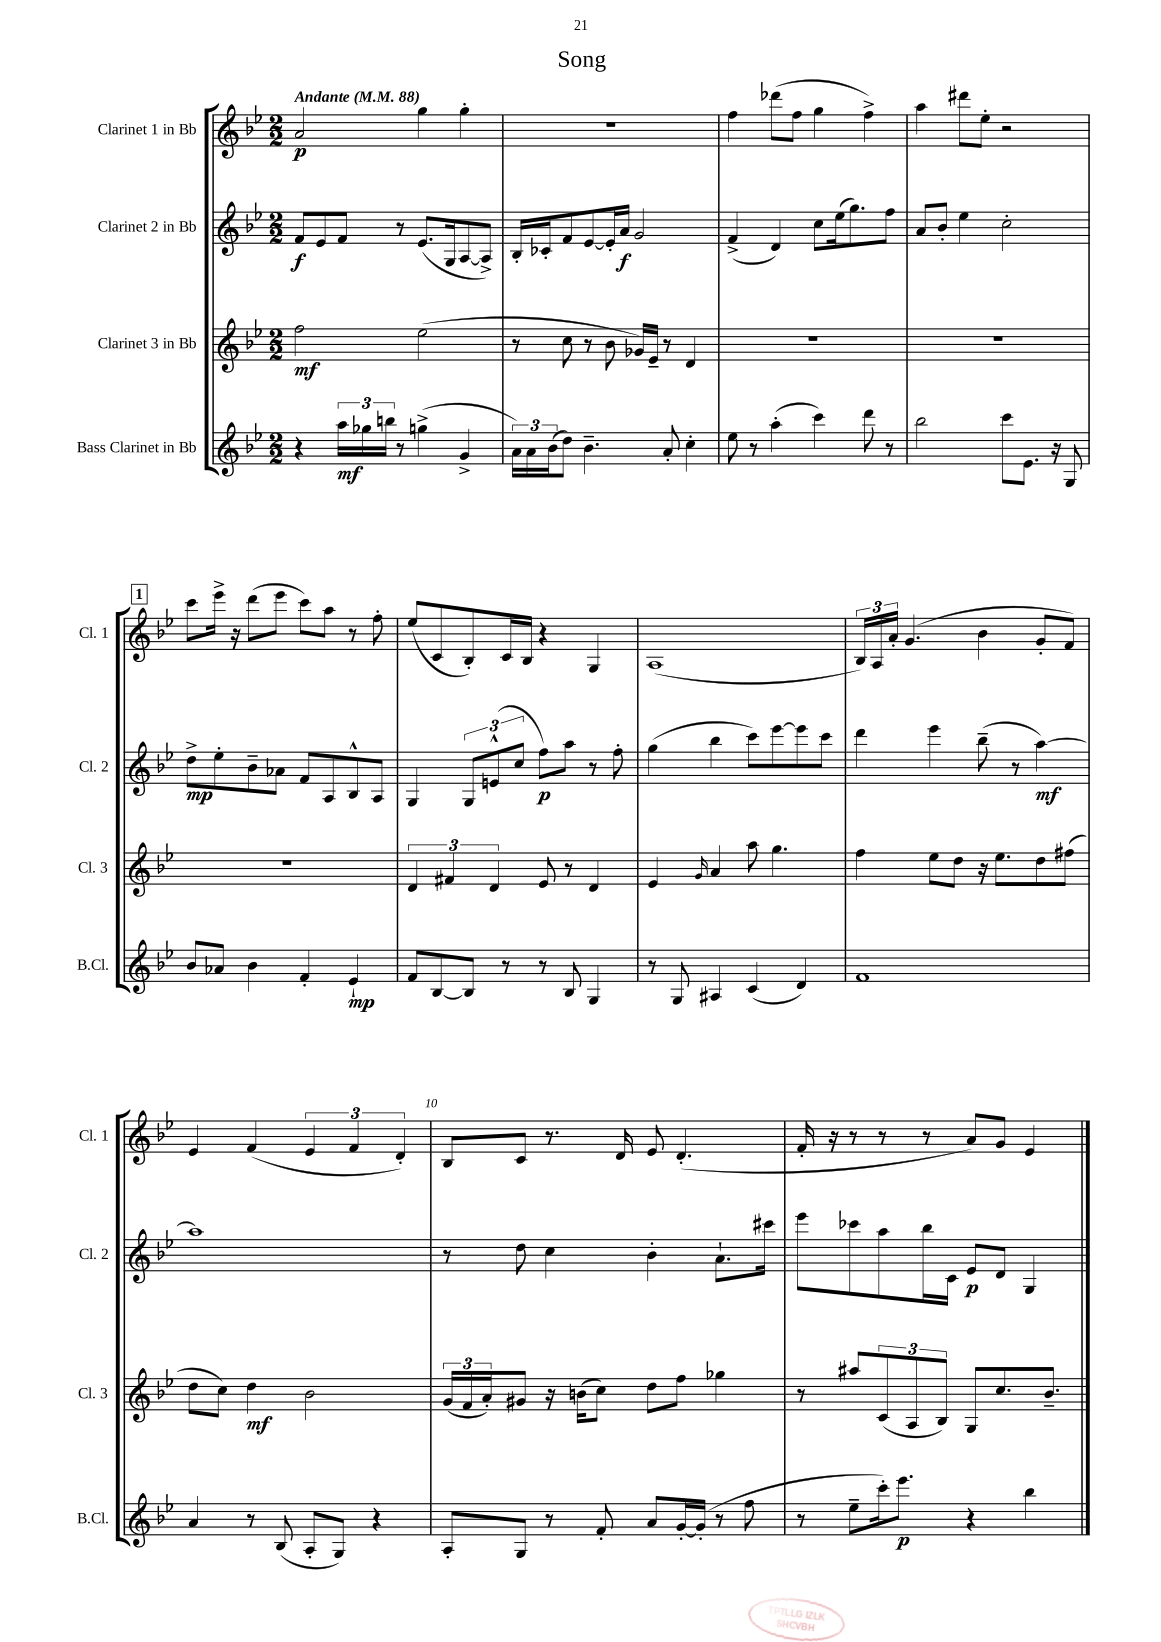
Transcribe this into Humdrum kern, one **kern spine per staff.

**kern	**kern	**kern	**kern
*staff4	*staff3	*staff2	*staff1
*clefG2	*clefG2	*clefG2	*clefG2
*k[b-e-]	*k[b-e-]	*k[b-e-]	*k[b-e-]
*M2/2	*M2/2	*M2/2	*M2/2
*MM88	*MM88	*MM88	*MM88
4r	2ff\	8f/L	2a/
.	.	8e-/	.
24aa\LL	.	8f/J	.
24gg-\	.	.	.
24bb\JJ	.	.	.
8r	.	8r	.
(4gg^\	(2ee-\	(8.e-/L	4gg\
.	.	16G/k	.
4g^/	.	[8A/	4gg'\
.	.	8A^/]J)	.
=	=	=	=
24a\LL)	8r	16B-'/LL	1r
24a\	.	.	.
.	.	16c-'/J	.
(24b-\J	.	.	.
8dd\J)	8cc\	8f/	.
4.b-~\	8r	[8e-/	.
.	8b-\	16e-'/]L	.
.	.	16a/JJ	.
.	16g-/LL)	2g/	.
.	16e-~/JJ	.	.
8a'/	8r	.	.
4cc'\	4d/	.	.
=	=	=	=
8ee-\	1r	(4f^/	4ff\
8r	.	.	.
(4aa'\	.	4d/)	(8ddd-\L
.	.	.	8ff\J
4ccc\)	.	8cc\L	4gg\
.	.	(16ee-\k	.
.	.	8.gg\)	.
8ddd\	.	.	4ff^\)
8r	.	8ff\J	.
=	=	=	=
2bb-\	1r	8a/L	4aa\
.	.	8b-'/J	.
.	.	4ee-\	8ddd#\L
.	.	.	8ee-'\J
8ccc\L	.	2cc'\	2r
8.e-\J	.	.	.
16r	.	.	.
8G/	.	.	.
=	=	=	=
8b-/L	1r	8dd^\L	8ccc\L
8a-/J	.	8ee-'\	16eee-^\Jk
.	.	.	16r
4b-\	.	8b-~\	(8ddd\L
.	.	8a-\J	8eee-\J
4f'/	.	8f/L	8ccc\L)
.	.	8A/	8aa\J
4e-`/	.	8B-^^/	8r
.	.	8A/J	8ff'\
=	=	=	=
8f/L	6d/	4G/	(8ee-/L
[8B-/	.	.	8c/
.	6f#/	.	.
8B-/]J	.	12G/L	8B-'/)
.	6d/	(12e^^/	.
8r	.	.	16c/L
.	.	12cc/J	.
.	.	.	16B-/JJ
8r	8e-/	8ff\L)	4r
8B-/	8r	8aa\J	.
4G/	4d/	8r	4G/
.	.	8ff'\	.
=	=	=	=
8r	4e-/	(4gg\	(1A
8G/	.	.	.
.	16qqg/	.	.
4A#/	4a/	4bb-\	.
(4c/	8aa\	8ccc\L)	.
.	4.gg\	[8eee-\	.
4d/)	.	8eee-\]	.
.	.	8ccc\J	.
=	=	=	=
1f	4ff\	4ddd\	24B-/LL)
.	.	.	24A/
.	.	.	24a'/JJ
.	.	.	(4.g/
.	8ee-\L	4eee-\	.
.	8dd\J	.	.
.	16r	(8bb-~\	4b-\
.	8.ee-\L	.	.
.	.	8r	.
.	8dd\	[4aa\)	8g'/L
.	(8ff#\J	.	8f/J)
=	=	=	=
4a/	8dd\L	1aa]	4e-/
.	8cc\J)	.	.
8r	4dd\	.	(4f/
(8B-/	.	.	.
8A'/L	2b-\	.	6e-/
8G/J)	.	.	.
.	.	.	6f/
4r	.	.	.
.	.	.	6d'/)
=	=	=	=
8A'/L	(24g/LL	8r	8B-/L
.	24f/	.	.
.	24a'/J)	.	.
8G/J	8g#/J	8dd\	8c/J
8r	16r	4cc\	8.r
.	(16b\LK	.	.
8f'/	8cc\J)	.	.
.	.	.	16d/
8a/L	8dd\L	4b-'\	8e-/
[16g'/L	8ff\J	.	(4.d'/
(16g'/]JJ	.	.	.
8r	4gg-\	8.a`\L	.
8ff\	.	.	.
.	.	16ccc#\Jk	.
=	=	=	=
8r	8r	8eee-\L	16f'/
.	.	.	16r
8ee-~\L	8aa#/L	8ccc-\	8r
16ccc'\k)	(12c/	8aa\	8r
8.eee-\J	.	.	.
.	12A/	.	.
.	.	16bb-\L	8r
.	12B-/J)	.	.
.	.	16c\JJ	.
4r	8G/L	8e-/L	8a/L)
.	8.cc/	8d/J	8g/J
4bb-\	.	4G/	4e-/
.	8.b-~/J	.	.
==	==	==	==
*-	*-	*-	*-
